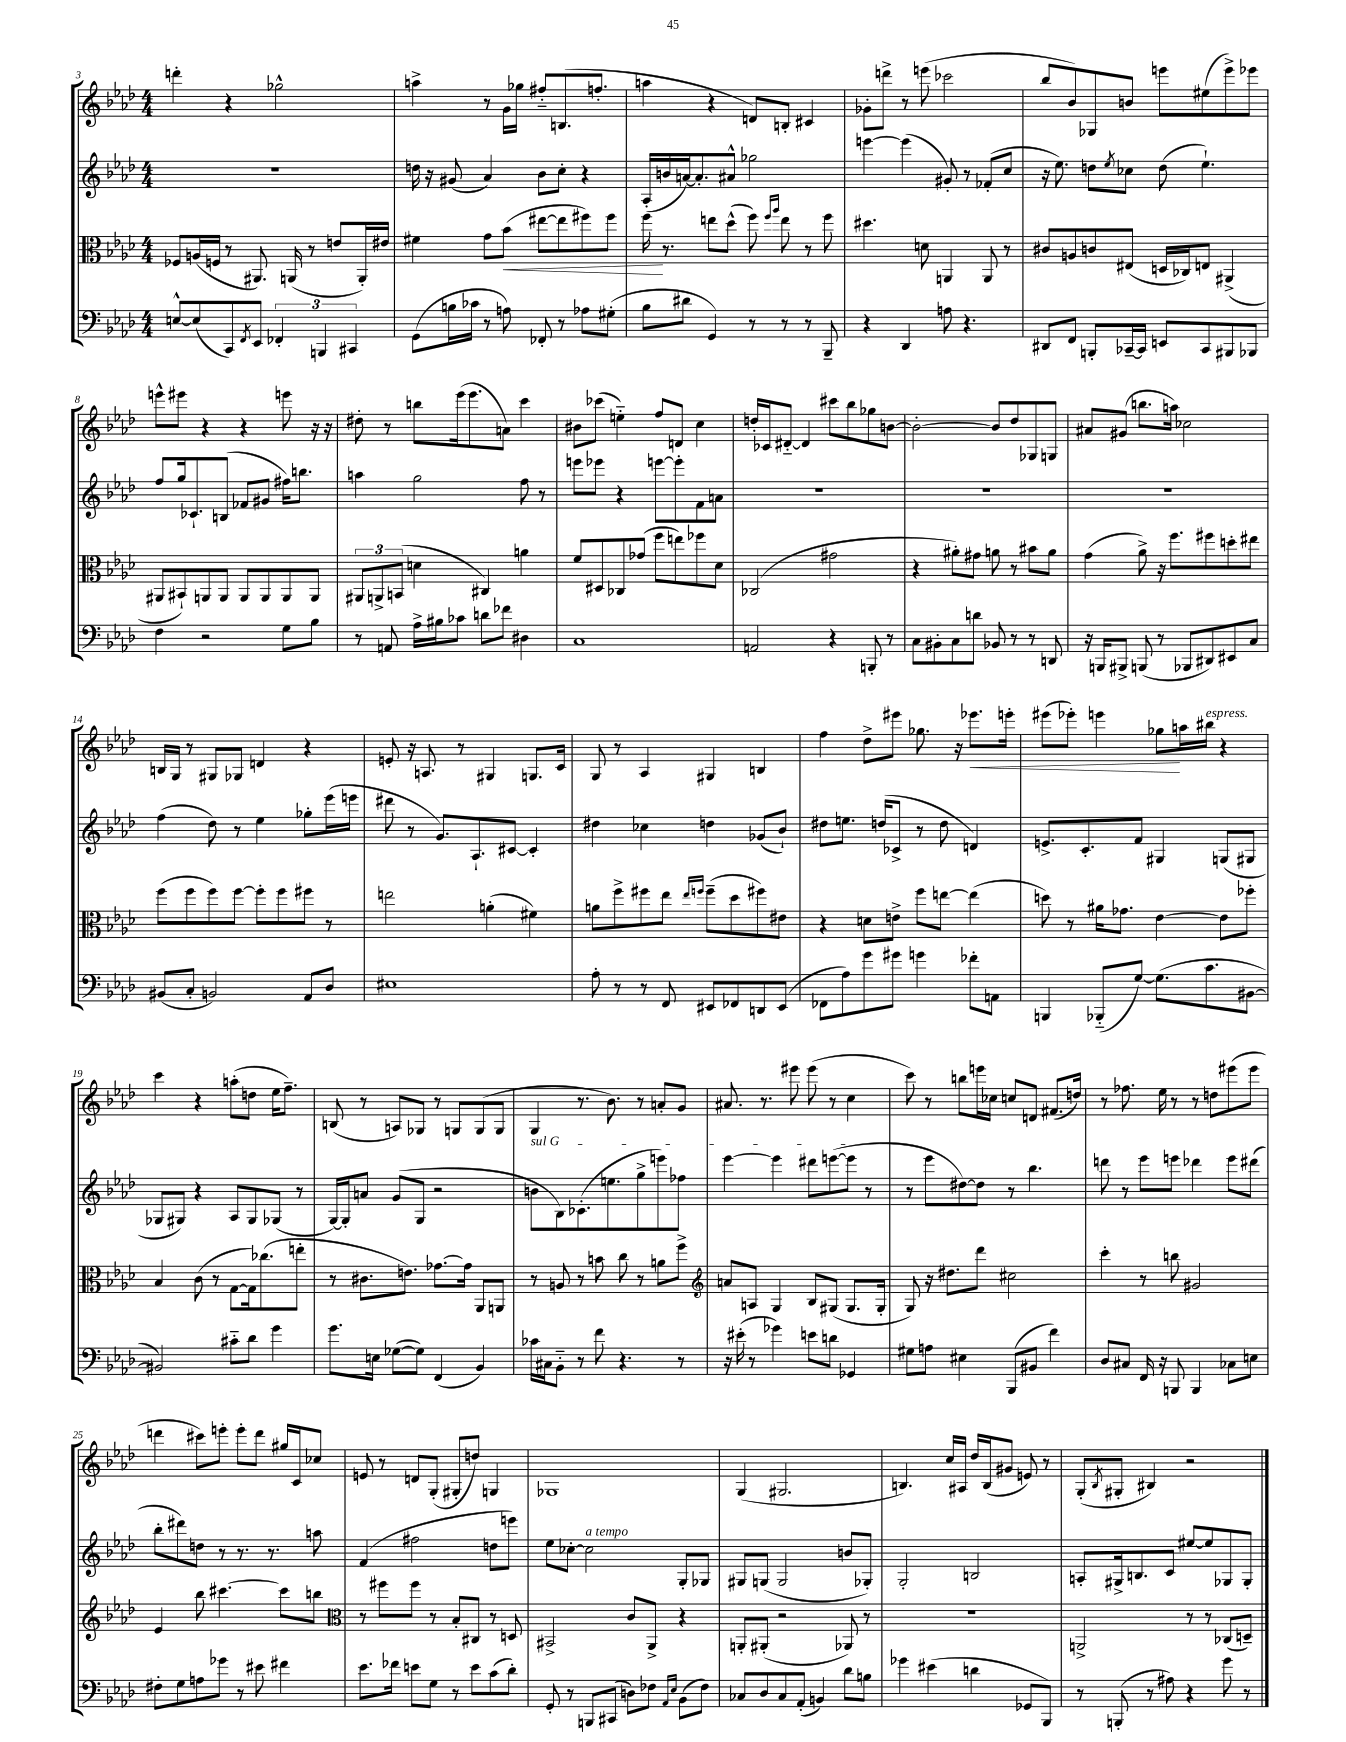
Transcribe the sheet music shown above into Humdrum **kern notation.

**kern	**kern	**kern	**kern
*staff4	*staff3	*staff2	*staff1
*clefF4	*clefC3	*clefG2	*clefG2
*k[b-e-a-d-]	*k[b-e-a-d-]	*k[b-e-a-d-]	*k[b-e-a-d-]
*M4/4	*M4/4	*M4/4	*M4/4
[8E^^	8F-	1r	4ddd'
(8E]	(16A	.	.
.	16F	.	.
8CC)	8r	.	4r
8qFF	.	.	.
8EE-	8.AA#)	.	.
6FF-'	.	.	2gg-^^
.	(16AA	.	.
.	8r	.	.
6BBB	.	.	.
.	8e	.	.
6CC#	.	.	.
.	16AA')	.	.
.	16e#	.	.
=	=	=	=
(8GG	4f#	16dd	4aa^
.	.	16r	.
16B	.	(8g#	.
16c-	.	.	.
8r	8g	4a-)	8r
8A)	(8b-	.	16g
.	.	.	16gg-
8FF-'	[8ee#	8b-	8ff#'~
8r	8ee#]	8cc'	(8.B
8A-	8ff#)	4r	.
.	.	.	8.ff'
(8G#'	8ff#	.	.
=	=	=	=
8B-	16ff	(16A-'	4aa
.	8.r	16b	.
8d#	.	[16a)	.
.	.	8.a']	.
4GG)	8ee	.	4r
.	(8dd-^^	8a#^^	.
8r	8ff)	2gg-	8d)
.	16qqff	.	.
.	16qqaa-	.	.
8r	8ee	.	8B'
8r	8r	.	4c#
8BBB-~	8ff	.	.
=	=	=	=
4r	4.dd#	[4eee	8g-'
.	.	.	8ddd^
4DD-	.	(4eee]	8r
.	8d	.	(8eee
8A	4AA	8g#')	2ccc-
4.r	.	8r	.
.	8AA	(8f-'	.
.	8r	8cc	.
=	=	=	=
8DD#	8c#	16r	8bb-
.	.	8.ee-)	.
8FF	8A	.	8b-)
8BBB'	8c	8dd	8G-
.	.	8qee-	.
[16CC-~	(8E#	8cc-	8b
16CC-]	.	.	.
8EE	16D	(8dd	8eee
.	16C-)	.	.
8CC-	8E	4.ee-`)	(8ee#
8BBB#	(4AA#^	.	8eee^)
8BBB-	.	.	8eee-
=	=	=	=
4F	8AA#	8ff	8eee^^
.	8BB#`)	16gg	8eee#
.	.	8.c-`	.
2r	8AA	.	4r
.	8AA	(8B	.
.	8AA	8f-	4r
.	8AA	8g#	.
8G	8AA	16ff#)	8eee
.	.	8.bb	.
8B-	8AA	.	16r
.	.	.	16r
=	=	=	=
8r	12AA#	4aa	8dd#'
.	12AA^	.	.
8AA	.	.	8r
.	(12BB	.	.
16A-^	4d	2gg	8bb
16B#	.	.	.
8c-	.	.	(16eee-
.	.	.	8.eee-
8d	4C#)	.	.
8f-	.	.	8a)
4D#	4a	8ff	4ccc
.	.	8r	.
=	=	=	=
1C	8f	8eee	8b#
.	8D#	8eee-	(8ccc-
.	8C-	4r	4ee'~)
.	(8g-	.	.
.	8ff	[8eee	8ff
.	8ee)	8eee']	8d
.	8ff-	8f	4cc
.	8d-	8a	.
=	=	=	=
2AA	(2C-	1r	16dd'
.	.	.	16c-
.	.	.	[8d#'~
.	.	.	4d#]
4r	2g#	.	8ccc#
.	.	.	8bb-
8BBB'	.	.	8gg-
8r	.	.	[8b
=	=	=	=
8C	4r	1r	2b'_
8BB#'	.	.	.
8C	8a#')	.	.
8d	8g#	.	.
8BB-	8a	.	8b]
8r	8r	.	8dd-
8r	8b#	.	8G-
8DD	8a	.	8G
=	=	=	=
16r	(4g	1r	8a#
16BBB	.	.	.
8BBB#^	.	.	(8g#
(8BBB	8a-^)	.	8.bb
8r	16r	.	.
.	8.ff	.	16aa)
8BBB-	.	.	2cc-
8DD#)	8ff#	.	.
8EE#	8dd'	.	.
8C	8ee#	.	.
=	=	=	=
(8BB#	(8ff	(4ff	16B
.	.	.	16G
8C'	8ff	.	8r
2BB)	8ff)	8dd-)	8G#
.	[8ff	8r	8G-
.	8ff']	4ee-	4d
.	8ff	.	.
8AA-	8ff#	8gg-'	4r
8D-	8r	(16eee-	.
.	.	16eee	.
=	=	=	=
1E#	2ee	8ddd#	8e'
.	.	8r	16r
.	.	.	8.A
.	.	8.g)	.
.	.	.	8r
.	.	8.A-`	.
.	(4a'	.	4G#
.	.	[8c#	.
.	4f#)	4c#']	8.G
.	.	.	16c
=	=	=	=
8A-'	8a	4dd#	8G
8r	8ff^	.	8r
8r	8ff#	4cc-	4A-
8FF	8ee-	.	.
.	16qqee-	.	.
.	16qqff	.	.
8EE#	(8ff~	4dd	4G#
8FF-	8dd-	.	.
8DD	8ff#)	(8g-	4B
(8EE#	8e#	8b-`)	.
=	=	=	=
8FF-	4r	8dd#	4ff
8A-)	.	8.ee	.
8g	8d	.	8dd-^
.	.	(16dd	.
8g#	8e^	8c-^	8eee#
4g	8ff	8r	8.gg-
.	[8ee	8dd	.
.	.	.	16r
8f-'	(4ee]	4d)	8.eee-
8AA	.	.	.
.	.	.	16eee'
=	=	=	=
4BBB	8dd)	8.e^	(8eee#
.	8r	.	8eee-')
.	.	8.c'	.
(8BBB-'~	16a#	.	4eee
.	8.g-	.	.
[8G)	.	8f	.
(8.G]	[4e-	4G#	8gg-
.	.	.	16aa
8.c	.	.	16bb#
.	8e-]	(8G	4r
[8BB#	8ff-'	8G#	.
=	=	=	=
2BB#])	4B-	8G-	4ccc
.	.	8G#)	.
.	(8c	4r	4r
.	8r	.	.
8c#'~	[8G	8A-	(8aa'
8d-	16G])	8G#	8dd
.	(8.cc-	.	.
4g	.	(8G-	16ee-
.	.	.	8.ff~)
.	8ee'	8r	.
=	=	=	=
8.g	8r	[16G)	(8B
.	.	16G']	.
.	8.c#	8a	8r
16E	.	.	.
([8G-	.	(8g	8A)
.	8.e)	.	.
8G-])	.	8G	8G-
(4FF	[8.g-	2r	8r
.	.	.	8G
.	16g-]	.	.
4BB-)	8AA-	.	(8G
.	8AA	.	8G
=	=	=	=
16c-	8r	8b	4G
16C#	.	.	.
8BB-'~	8A	8B-)	.
8r	8r	(8.c-'	8.r
8f	8b	.	.
.	.	8.ee	8.b-)
4.r	8cc	.	.
.	8r	8gg^	8r
.	8a	8eee)	8a'
8r	8ff^	8ff-	8g
=	=	=	=
*	*clefG2	*	*
16r	8a	[4eee-	8.a#
(16e#'	.	.	.
8r	8A	.	.
.	.	.	8.r
4g-)	4G	4eee-]	.
.	.	.	8eee#
8e	8B-	8ddd#	(8eee#
8d	(8G#	([8eee	8r
4GG-	8.G#	8eee]	4cc
.	.	8r	.
.	16G#'	.	.
=	=	=	=
8G#	8G)	8r	8ccc)
8A	16r	8eee-	8r
.	8.dd#	.	.
4E#	.	[8dd#)	8bb
.	8ddd-	8dd#]	16eee
.	.	.	16cc-
(8BBB-	2cc#	8r	8cc
8BB#	.	4.bb-	8d
4f)	.	.	(8.f#
.	.	.	16dd)
=	=	=	=
8D-	4ccc'	8ddd	8r
8C#	.	8r	8.ff-
16FF	8r	8eee-	.
16r	.	.	16ee-
8BBB	8bb	8eee	8r
4BBB	2g#	4ddd-	8r
.	.	.	8dd
8C-	.	8eee	(8eee#
8E	.	(8ddd#	8eee#
=	=	=	=
8F#'	4e-	8bb-'	4ddd
8G	.	8ddd#)	.
8A	8bb-	8dd	8ccc#)
8g-	[4.ccc#	8r	8eee'
8r	.	8.r	8eee'
8e#	.	.	8ddd
.	.	8.r	.
4f#	8ccc#]	.	16gg#
.	.	.	16c
.	8bb	8aa	8cc-
=	=	=	=
*	*clefC3	*	*
8.e-	8r	(4f	8e
.	8ff#	.	8r
16f-	.	.	.
8e	8ff#	2ff#	8d
8G	8r	.	(8G'
8r	8B-'	.	8G#'
8e	8C#	.	8dd)
(8c	8r	8dd	4G
8d-')	8D	8eee)	.
=	=	=	=
8GG'	2BB#^	8ee-	1G-
8r	.	[8cc-'	.
8BBB	.	2cc-]	.
(8CC#	.	.	.
8D)	8c	.	.
8F-	8AA-^	.	.
16qqAA-	.	.	.
16qqE-	.	.	.
(8BB-	4r	8G'	.
8F-)	.	8G-	.
=	=	=	=
8C-	8AA'	8G#	(4G
8D-	(8AA#'	(8G	.
8C-	2r	2G	2.G#
(8AA-'	.	.	.
4BB)	.	.	.
8d-	8AA-)	8b	.
8B	8r	8G-')	.
=	=	=	=
4g-	1r	2G'	4.B)
(4e#	.	.	.
.	.	.	16cc
.	.	.	16A#
4d	.	2B	16dd-
.	.	.	(16B
.	.	.	8g#
8GG-	.	.	8e)
8BBB-)	.	.	8r
=	=	=	=
8r	2AA^	8A'	(8G'
.	.	.	8qB-
(8BBB'	.	16G#^	8G#'
.	.	8.B	.
8r	.	.	4B#)
8A#)	.	8c	.
4r	8r	[8ee#	2r
.	8r	8ee#]	.
8g	(8C-	8G-	.
8r	8D~)	8G-'	.
==	==	==	==
*-	*-	*-	*-
